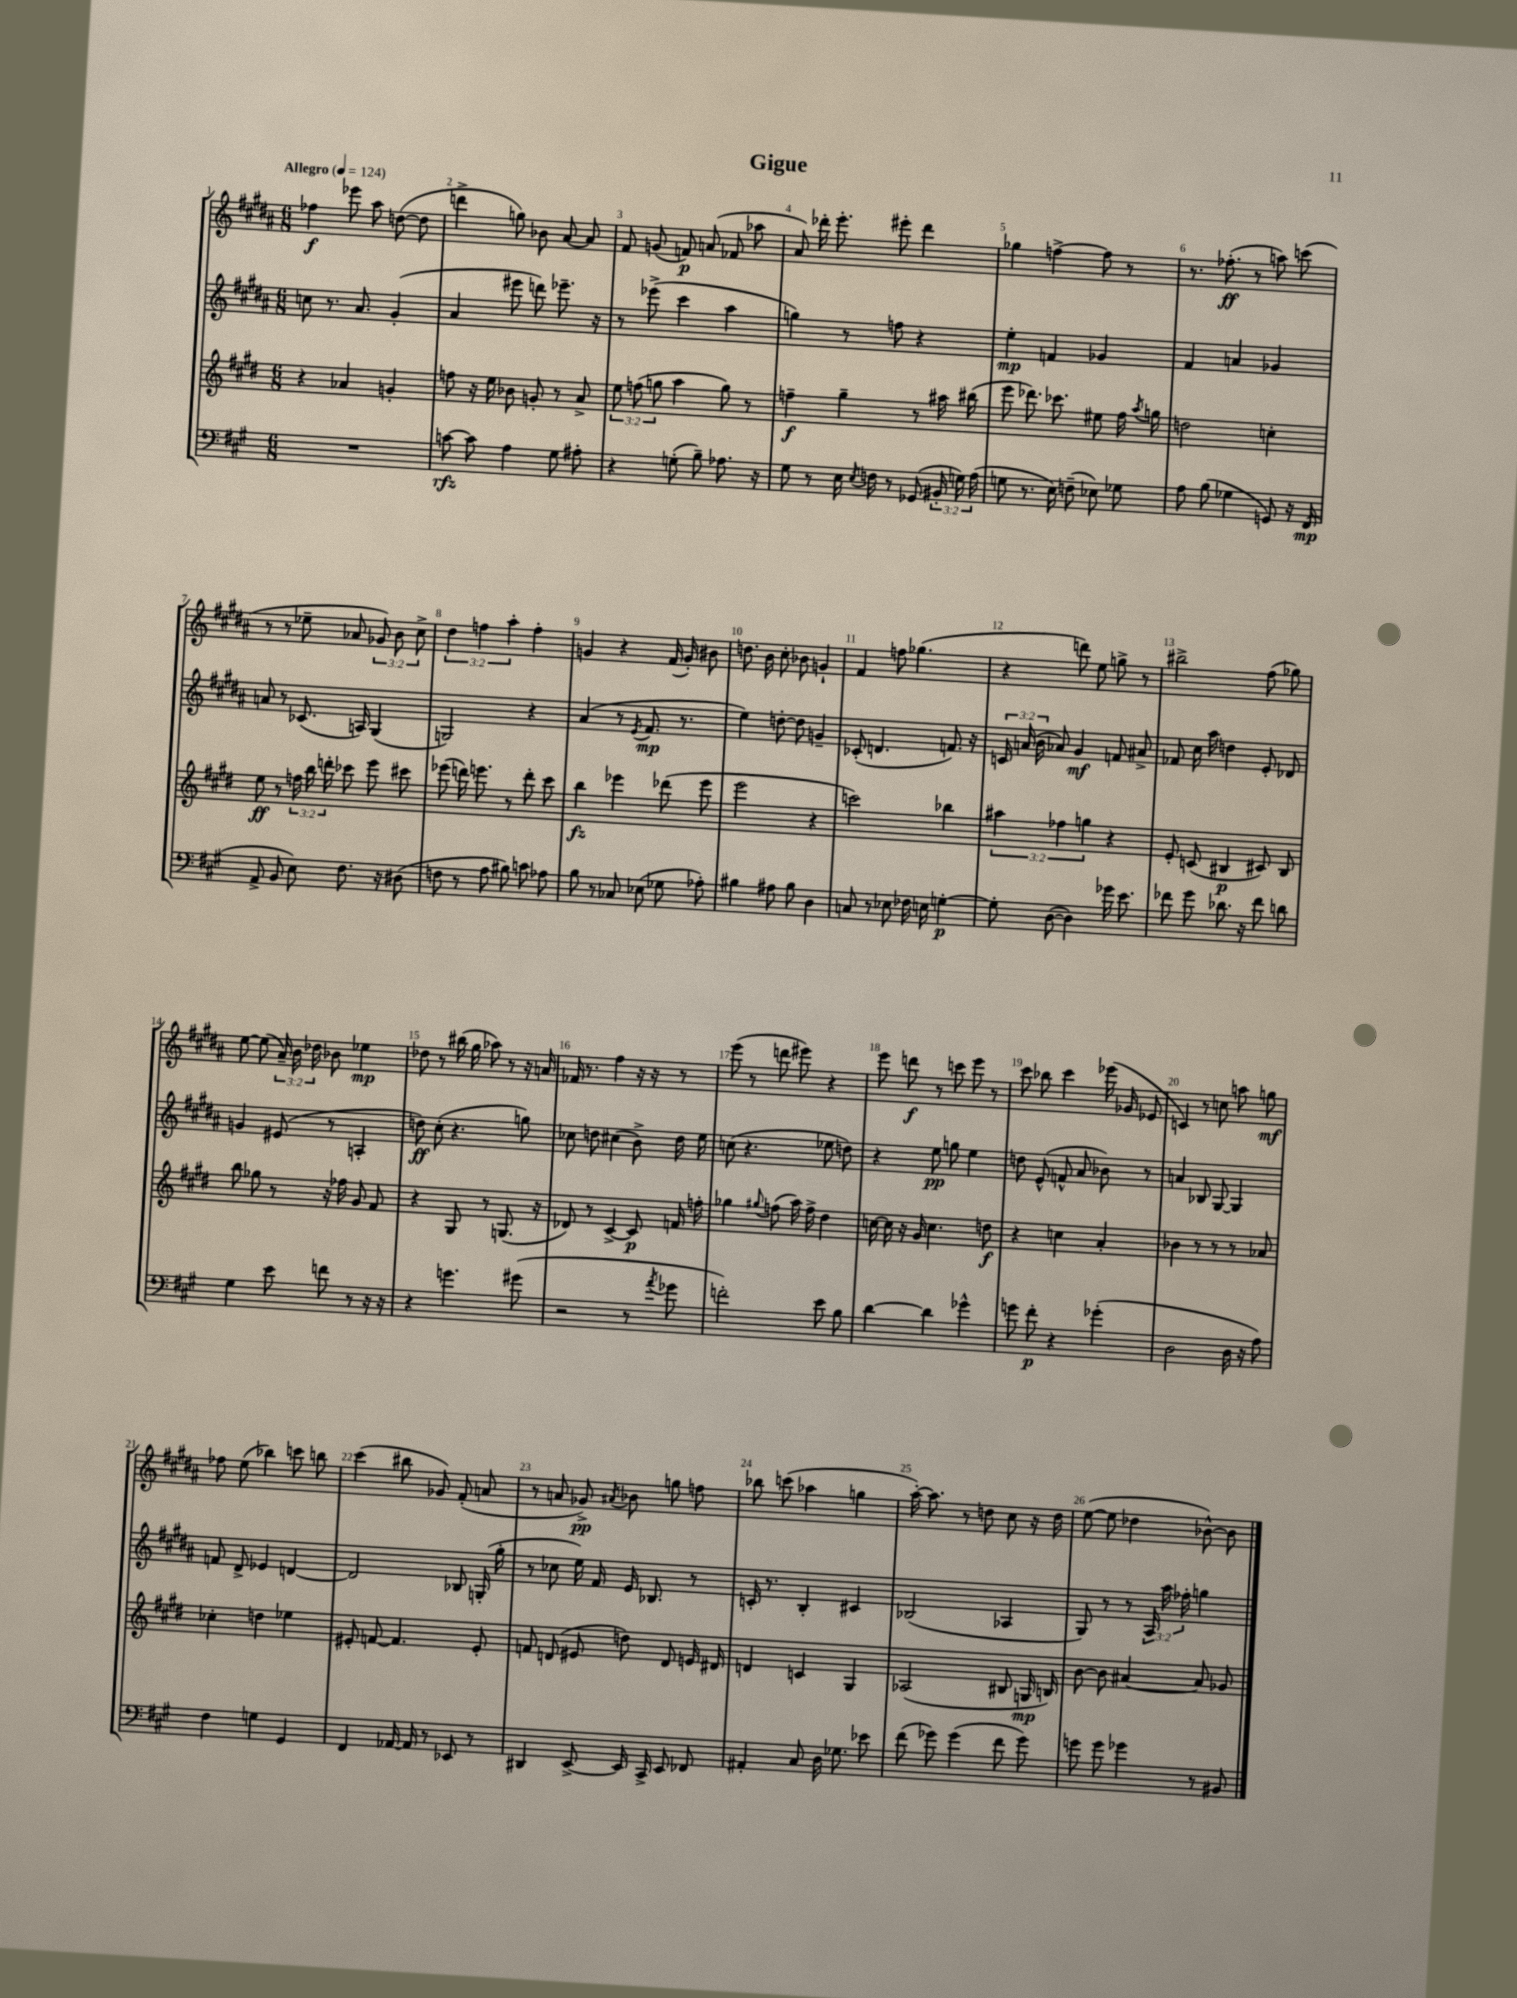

**kern	**dynam	**kern	**dynam	**kern	**dynam	**kern	**dynam
*part4	*part4	*part3	*part3	*part2	*part2	*part1	*part1
*staff4	*staff4	*staff3	*staff3	*staff2	*staff2	*staff1	*staff1
*clefF4	*	*clefG2	*	*clefG2	*	*clefG2	*
*k[f#c#g#]	*	*k[f#c#g#d#]	*	*k[f#c#g#d#a#]	*	*k[f#c#g#d#a#]	*
*M6/8	*	*M6/8	*	*M6/8	*	*M6/8	*
*MM124	*	*MM124	*	*MM124	*	*MM124	*
=1	=1	=1	=1	=1	=1	=1	=1
!	!	!	!	!	!	!LO:TX:a:B:t=Allegro	!
2.r	.	4r	.	8ccn\	.	4ff-X\	f
.	.	.	.	8.r	.	.	.
.	.	4a-X/	.	.	.	8eee-X\	.
.	.	.	.	8.a#/	.	.	.
.	.	.	.	.	.	8aa#\	.
.	.	4gn'/	.	(4g#'/	.	([8ddn\	.
.	.	.	.	.	.	8dd\]	.
=2	=2	=2	=2	=2	=2	=2	=2
[8cn\	rfz	8ffn\	.	4a#/	.	4dddn^\	.
8c\]	.	16r	.	.	.	.	.
.	.	16ee\	.	.	.	.	.
4A\	.	8b-X\	.	8eee#X\	.	8ggn\)	.
.	.	8gn'/	.	8dddn\)	.	8b-X\	.
8G#\	.	8r	.	8.eee-X~\	.	[8a#/	.
8A#X'\	.	8a^/	.	.	.	8a#/]	.
.	.	.	.	16r	.	.	.
=3	=3	=3	=3	=3	=3	=3	=3
4r	.	12ee\	.	8r	.	8f#/	.
.	.	(12ffn\	.	.	.	.	.
.	.	.	.	(8eee-X^\	.	(8gn/	.
.	.	12ggn\	.	.	.	.	.
(8Gn'\	.	4aa\	.	4ccc#\	.	8fn/)	p
8B~\)	.	.	.	.	.	(8an/	.
8.A-X\	.	8gg\)	.	4aa#\	.	8f-X/	.
.	.	8r	.	.	.	8aa-X\	.
16r	.	.	.	.	.	.	.
=4	=4	=4	=4	=4	=4	=4	=4
8G#\	.	4ffn~\	f	4ggn\)	.	8a#/)	.
8r	.	.	.	.	.	16ddd-X'\	.
.	.	.	.	.	.	8.eee'\	.
16E\	.	4gg#~\	.	8r	.	.	.
8qE/	.	.	.	.	.	.	.
16Fn\	.	.	.	.	.	.	.
8r	.	.	.	8ffn\	.	8eee#X'\	.
(8GG-X/	.	8r	.	4r	.	4ddd-\	.
24BB#X'/	.	16aa#X\	.	.	.	.	.
24Gn\)	.	.	.	.	.	.	.
.	.	(16bb#X\	.	.	.	.	.
(24A\	.	.	.	.	.	.	.
=5	=5	=5	=5	=5	=5	=5	=5
8Gn\	.	8eee\	.	4ee'\	mp	4gg-X\	.
8.r	.	8.ddd-X\)	.	.	.	.	.
.	.	.	.	4fn/	.	[4ffn^\	.
16E\)	.	8.ccc-X\	.	.	.	.	.
(8Fn~\	.	.	.	.	.	.	.
8E-X\)	.	8ee#X\	.	4g-X/	.	8ff\]	.
8G-X\	.	16ff#\	.	.	.	8r	.
.	.	8qaa/	.	.	.	.	.
.	.	16ggn\	.	.	.	.	.
=6	=6	=6	=6	=6	=6	=6	=6
8A\	.	2ddn\	.	4f#/	.	8.r	.
(8B\	.	.	.	.	.	.	.
.	.	.	.	.	.	(8.ff-X'\	ff
4G-X\	.	.	.	4an/	.	.	.
.	.	.	.	.	.	8r	.
8GGn/)	.	4ccn'\	.	4g-X/	.	8aan\)	.
16r	.	.	.	.	.	(8cccn\	.
(16FF#/	mp	.	.	.	.	.	.
!!LO:LB:g=z
=7	=7	=7	=7	=7	=7	=7	=7
8AA^/	.	8ee\	ff	8an/	.	8r	.
8BB/	.	8r	.	8r	.	8r	.
8E\)	.	24ffn\	.	(8.c-X/	.	8ee-X~\	.
.	.	24bb\	.	.	.	.	.
.	.	24dddn'\	.	.	.	.	.
8.F#\	.	8ccc-X\	.	.	.	8a-X/	.
.	.	.	.	16An/)	.	.	.
.	.	8eee\	.	(4G#/	.	12g-X/)	.
16r	.	.	.	.	.	.	.
.	.	.	.	.	.	12b\	.
(8D#X\	.	8ccc#X\	.	.	.	.	.
.	.	.	.	.	.	12cc#^\	.
=8	=8	=8	=8	=8	=8	=8	=8
8Fn\	.	(8eee-X\	.	2Gn/)	.	6dd#\	.
8r	.	16dddn\)	.	.	.	.	.
.	.	.	.	.	.	6ffn\	.
.	.	8.eeen\	.	.	.	.	.
8A\	.	.	.	.	.	.	.
.	.	.	.	.	.	6aa#'\	.
8B#X\)	.	8r	.	.	.	.	.
8cn\	.	8ddd'\	.	4r	.	4ff'\	.
8A-X\	.	8ccc#\	.	.	.	.	.
=9	=9	=9	=9	=9	=9	=9	=9
8B\	.	4bb\	fz	(4a#/	.	4gn/	.
8r	.	.	.	.	.	.	.
8C-X/	.	4eee-X\	.	8r	.	4r	.
.	.	.	.	8qe/	.	.	.
(8E-X\	.	.	.	8.f#/	mp	.	.
8G-X\	.	(8ddd-X\	.	.	.	(16f#/	.
.	.	.	.	8.r	.	16g'/)	.
8A-X'\)	.	8eee-\	.	.	.	8b#X\	.
=10	=10	=10	=10	=10	=10	=10	=10
4B#X\	.	2eee\	.	4ee\)	.	8.ddn\	.
.	.	.	.	.	.	16b\	.
8A#X\	.	.	.	[8ddn'\	.	8cc#'\	.
8B#\	.	.	.	8dd\]	.	8b-X\	.
4D\	.	4r	.	4gn~/	.	4gn`/	.
=11	=11	=11	=11	=11	=11	=11	=11
8Cn/	.	2cccn\)	.	(8c-X'/	.	4f#/	.
8r	.	.	.	4.dn/	.	.	.
8E-X\	.	.	.	.	.	8ffn\	.
16F-X\	.	.	.	.	.	(4.gg-X\	.
16En\	.	.	.	.	.	.	.
[4Gn'\	p	4bb-X\	.	8.fn/)	.	.	.
.	.	.	.	16r	.	.	.
=12	=12	=12	=12	=12	=12	=12	=12
8G'\]	.	6aa#X\	.	24cn/	.	4r	.
.	.	.	.	(24an/	.	.	.
.	.	.	.	24b\	.	.	.
([8D\	.	.	.	8a-X/)	.	.	.
.	.	6ff-X\	.	.	.	.	.
4D\])	.	.	.	4g#/	mf	8dddn\)	.
.	.	6ggn\	.	.	.	.	.
.	.	.	.	.	.	8ee\	.
16g-X\	.	4r	.	8fn/	.	8ggn^\	.
8.e\	.	.	.	.	.	.	.
.	.	.	.	8a#X^/	.	8r	.
=13	=13	=13	=13	=13	=13	=13	=13
8f-X\	.	8e'/	.	8f-X/	.	2bb#X^\	.
8g#\	.	(8cn/	.	16cc#\	.	.	.
.	.	.	.	16aa#\	.	.	.
8.d-X\	.	4B#X/	p	4ddn\	.	.	.
16r	.	.	.	.	.	.	.
8f-\	.	8c#X/)	.	8e'/	.	(8ff#\	.
8dn\	.	8B#/	.	8d-X/	.	8gg-X\)	.
!!LO:LB:g=z
=14	=14	=14	=14	=14	=14	=14	=14
4G#\	.	8bb\	.	4gn/	.	[8ee\	.
.	.	8gg-X\	.	.	.	(8ee\]	.
8e\	.	8r	.	(8e#X/	.	24a#~/)	.
.	.	.	.	.	.	24b\	.
.	.	.	.	.	.	24dd-X\	.
8fn\	.	16r	.	8r	.	8b-X\	.
.	.	16ff-X\	.	.	.	.	.
8r	.	8g#/	.	4An'/	.	4ee-X\	mp
16r	.	8f#/	.	.	.	.	.
16r	.	.	.	.	.	.	.
=15	=15	=15	=15	=15	=15	=15	=15
4r	.	4r	.	8ddn\)	ff	8dd-X\	.
.	.	.	.	(8cc#'\	.	8r	.
4.gn\	.	8G#/	.	4.r	.	(16bb#X\	.
.	.	.	.	.	.	16gg#\	.
.	.	8r	.	.	.	8aa-X\)	.
.	.	(8.Gn/	.	.	.	8r	.
(8g#X\	.	.	.	8ggn\)	.	16r	.
.	.	16r	.	.	.	16an/	.
=16	=16	=16	=16	=16	=16	=16	=16
2r	.	8d-X/)	.	8cc-X\	.	16f-X/	.
.	.	.	.	.	.	8.r	.
.	.	8r	.	8ddn\	.	.	.
.	.	[4c#^/	.	(4cc#X\	.	4ff#\	.
8r	.	8c#/]	p	8b^\)	.	16r	.
.	.	.	.	.	.	16r	.
8qa/	.	.	.	.	.	.	.
8g-X\	.	16fn/	.	16dd\	.	8r	.
.	.	16ffn'\	.	16ee\	.	.	.
=17	=17	=17	=17	=17	=17	=17	=17
2fn'\)	.	4gg-X\	.	(8ccn\	.	(8eee\	.
.	.	.	.	4.r	.	8r	.
.	.	8qqgg#X/	.	.	.	.	.
.	.	(8ffn\	.	.	.	8dddn\	.
.	.	16aa\)	.	.	.	8eee#X\)	.
.	.	16ff^\	.	.	.	.	.
8e\	.	4dd#\	.	8ee-X\	.	4r	.
8B\	.	.	.	8ddn\)	.	.	.
=18	=18	=18	=18	=18	=18	=18	=18
[4d\	.	[16ccn\	.	4r	.	8eee\	.
.	.	16cc\]	.	.	.	.	.
.	.	16r	.	.	.	8dddn\	f
.	.	16g#/	.	.	.	.	.
4d\]	.	4.cc\	.	8ee\	pp	8r	.
.	.	.	.	8ggn\	.	8cccn\	.
4g-X^^\	.	.	.	4ee\	.	8eee\	.
.	.	8ddn\	f	.	.	8r	.
=19	=19	=19	=19	=19	=19	=19	=19
8gn\	.	4r	.	8ddn\	.	8ccc#\	.
8f#'\	p	.	.	(8e^^/	.	8bb-X\	.
4r	.	4ccn\	.	8fn^^/	.	4ccc#\	.
.	.	.	.	8a#/	.	.	.
(4g-X'\	.	4a'/	.	8b-X\)	.	(16eee-X\	.
.	.	.	.	.	.	16g-X/	.
.	.	.	.	8r	.	8e-X/	.
=20	=20	=20	=20	=20	=20	=20	=20
2D\	.	4b-X\	.	4an/	.	4cn/)	.
.	.	8r	.	8B-X/	.	8r	.
.	.	8r	.	[8G#/	.	8ccn\	.
16D\	.	8r	.	4G#/]	.	8aan\	.
16r	.	.	.	.	.	.	.
8A\)	.	8a-X/	.	.	.	8ggn\	mf
!!LO:LB:g=z
=21	=21	=21	=21	=21	=21	=21	=21
4F#\	.	4cc-X'\	.	8fn/	.	8ff-X\	.
.	.	.	.	8d#^/	.	(8ee\	.
4Gn\	.	4ddn\	.	4e-X/	.	4bb-X\)	.
4GG#/	.	4ee-X\	.	[4dn/	.	8cccn\	.
.	.	.	.	.	.	8bbn\	.
=22	=22	=22	=22	=22	=22	=22	=22
4FF#/	.	8e#X'/	.	2d/]	.	(4ccc#\	.
.	.	[8fn/	.	.	.	.	.
[16AA-X/	.	4.f/]	.	.	.	8bb#X\	.
16AA-/]	.	.	.	.	.	.	.
8r	.	.	.	.	.	8g-X/)	.
8EE-X/	.	.	.	8B-X/	.	(8f#'/	.
8r	.	8e#'/	.	(16Gn'/	.	8an/	.
.	.	.	.	16gg#'\	.	.	.
=23	=23	=23	=23	=23	=23	=23	=23
4DD#X/	.	8fn/	.	8r	.	8r	.
.	.	(8dn/	.	8cc-X\	.	8an/	.
[8EE^/	.	8e#X/	.	16ee\)	.	8g-X^/)	pp
.	.	.	.	16f#/	.	.	.
.	.	.	.	.	.	8qa#X/	.
16EE/]	.	8ddn\)	.	16e/	.	8b-X\	.
16CC#^/	.	.	.	8.B-X/	.	.	.
8EE/	.	8d/	.	.	.	8ggn\	.
8FF-X/	.	16en/	.	8r	.	8ffn\	.
.	.	16d#X/	.	.	.	.	.
=24	=24	=24	=24	=24	=24	=24	=24
4AA#X'/	.	4dn/	.	16cn'/	.	8bb-X\	.
.	.	.	.	8.r	.	.	.
.	.	.	.	.	.	(8cccn\	.
8C#/	.	4cn/	.	4B'/	.	4aa-X\	.
16D\	.	.	.	.	.	.	.
8.G-X\	.	.	.	.	.	.	.
.	.	4G#/	.	4c#X/	.	4ggn\	.
8e-X\	.	.	.	.	.	.	.
=25	=25	=25	=25	=25	=25	=25	=25
(8f#\	.	(2A-X/	.	(2B-X/	.	[16aa#'\)	.
.	.	.	.	.	.	8.aa#\]	.
8g-X\)	.	.	.	.	.	.	.
(4g-\	.	.	.	.	.	8r	.
.	.	.	.	.	.	8ddn\	.
8f#\	.	8B#X/	.	4A-X/	.	8cc#\	.
8g-\)	.	16Gn/	mp	.	.	16r	.
.	.	16Bn/)	.	.	.	16dd\	.
=26	=26	=26	=26	=26	=26	=26	=26
8gn\	.	[8b\	.	8G#/)	.	([8ee\	.
8g\	.	8b\]	.	8r	.	8ee\]	.
4g-X\	.	[4a#X/	.	8r	.	4dd-X\	.
.	.	.	.	24A#/	.	.	.
.	.	.	.	24aa#\	.	.	.
.	.	.	.	24ff-X'\	.	.	.
8r	.	8a#/]	.	4ggn\	.	[8b-X^^\)	.
8BB#X/	.	8g-X/	.	.	.	8b-\]	.
==	==	==	==	==	==	==	==
*-	*-	*-	*-	*-	*-	*-	*-
